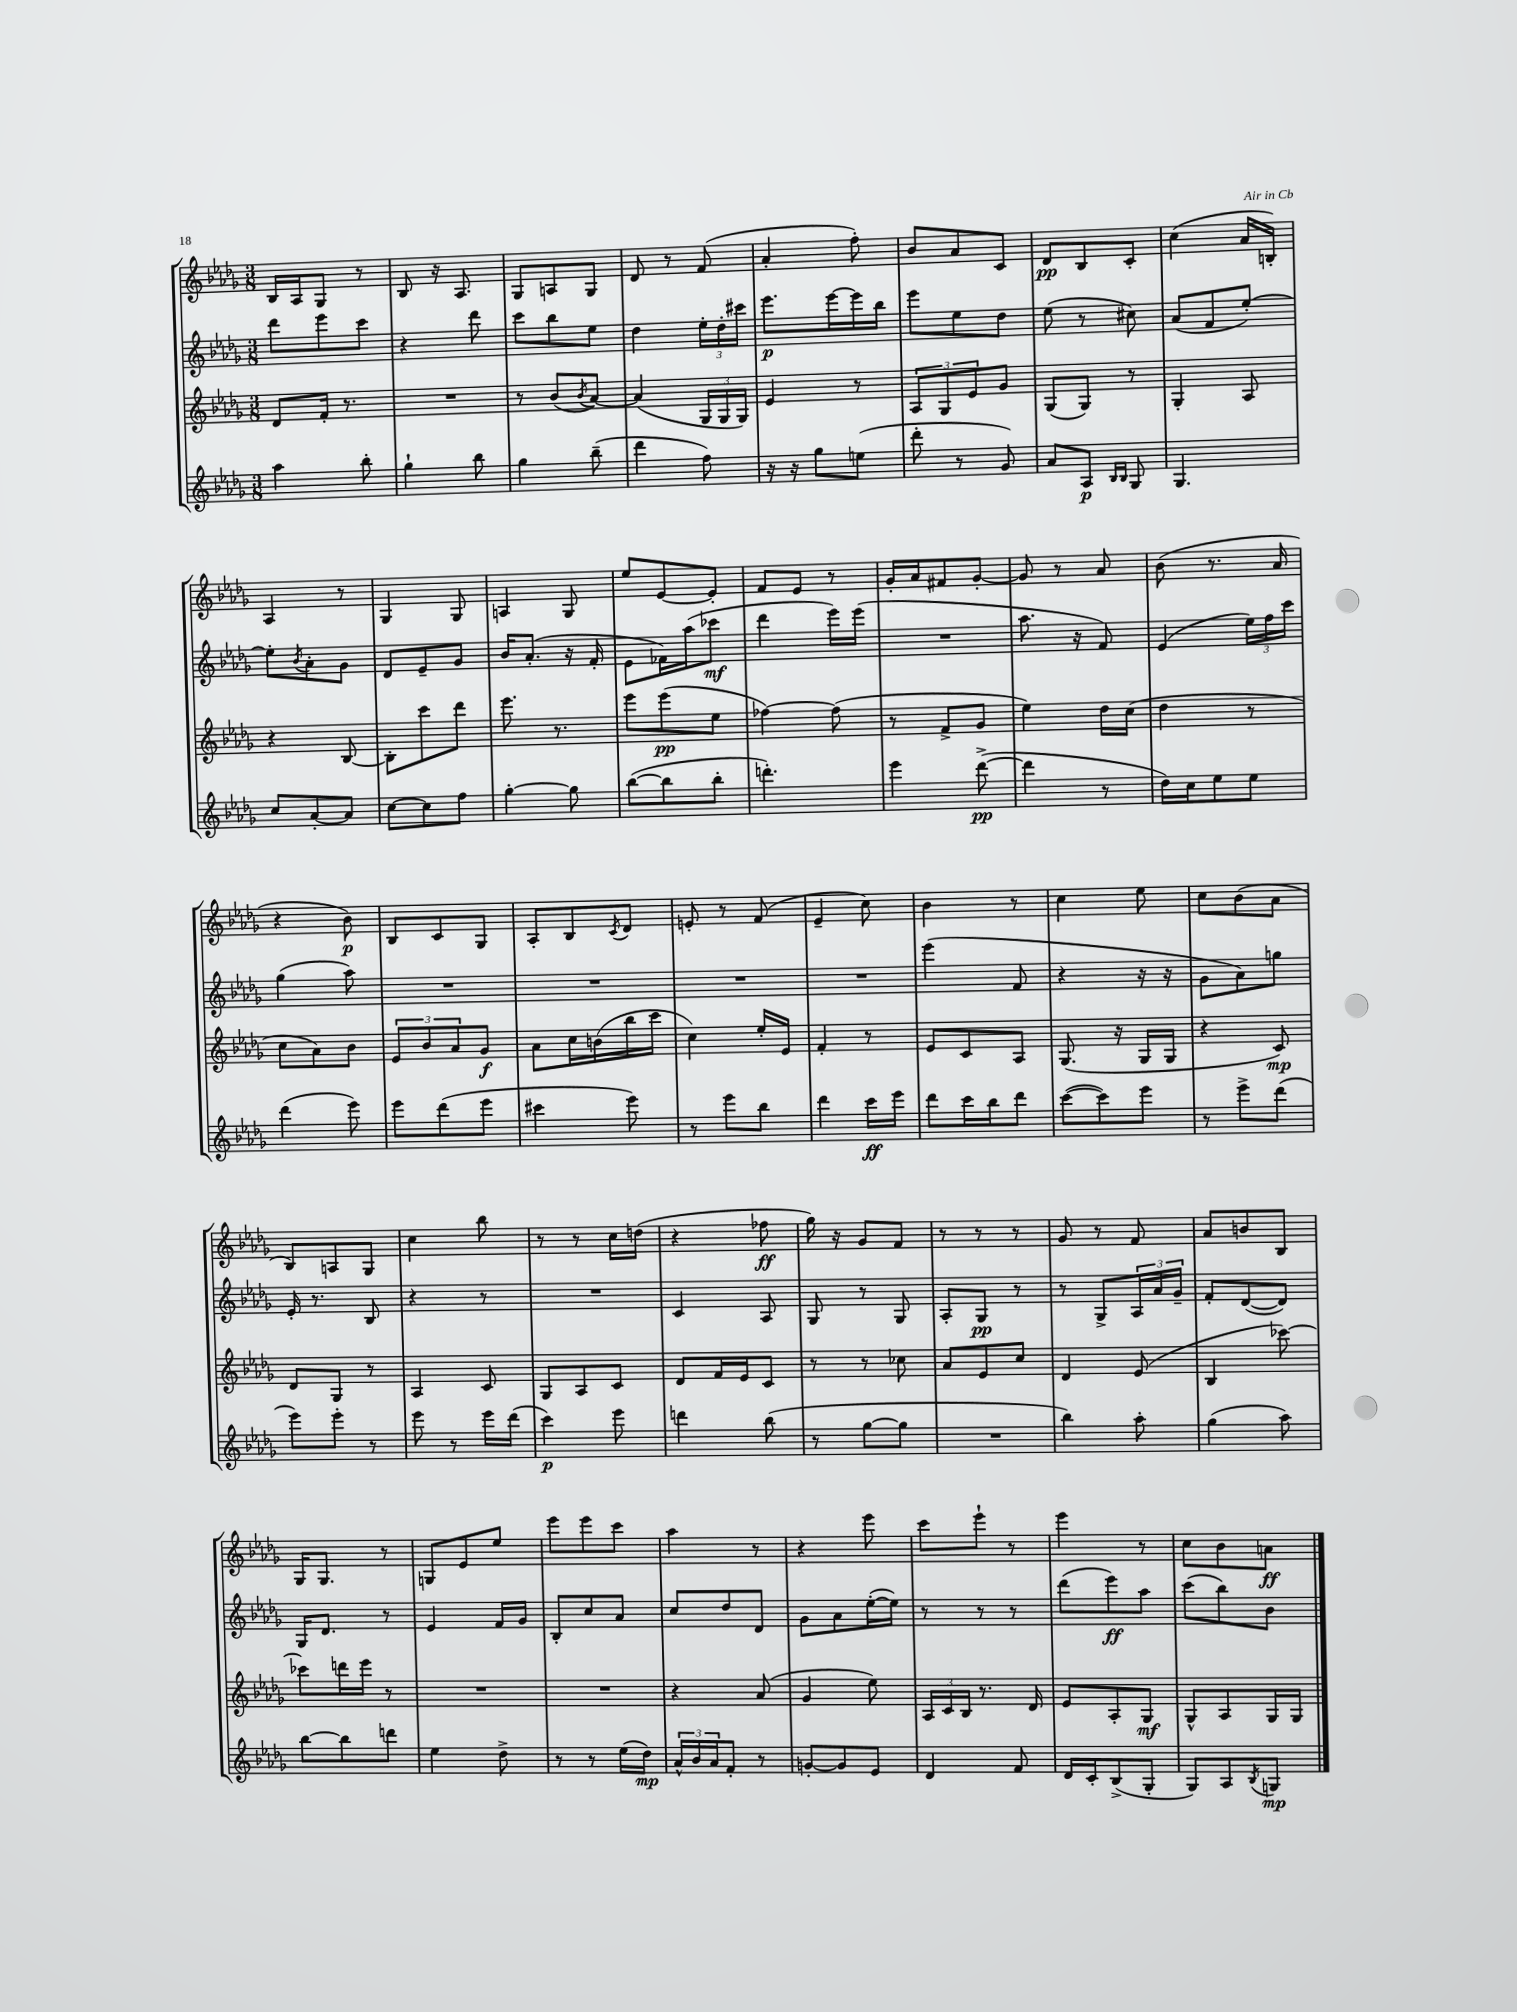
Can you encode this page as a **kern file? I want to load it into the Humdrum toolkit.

**kern	**kern	**kern	**kern
*staff4	*staff3	*staff2	*staff1
*clefG2	*clefG2	*clefG2	*clefG2
*k[b-e-a-d-g-]	*k[b-e-a-d-g-]	*k[b-e-a-d-g-]	*k[b-e-a-d-g-]
*M3/8	*M3/8	*M3/8	*M3/8
4aa-	8d-	8ddd-	16B-
.	.	.	16A-
.	16f'	8eee-	8G-
.	8.r	.	.
8bb-'	.	8ccc	8r
=	=	=	=
4gg-`	4.r	4r	8B-
.	.	.	16r
.	.	.	8.A-
8bb-	.	8ddd-	.
=	=	=	=
4gg-	8r	8ccc	8G-
.	(8b-	8bb-	8A
.	8qb-	.	.
(8bb-~	[8a-)	8ee-	8G-
=	=	=	=
4ddd-	(4a-]	4dd-	8d-
.	.	.	8r
8ff)	24G-	24ee-'	(8f
.	24G-	24dd-'	.
.	24G-)	24ccc#	.
=	=	=	=
16r	4e-	8.eee-	4a-'
16r	.	.	.
8gg-	.	.	.
.	.	[16eee-	.
(8ee	8r	16eee-]	8ff')
.	.	16bb-	.
=	=	=	=
8ddd-'	12A-	8eee-	8b-
.	12G-	.	.
8r	.	8ee-	8a-
.	12e-	.	.
8g-)	8g-	8dd-	8c
=	=	=	=
8a-	(8G-	(8ee-	8d-
8A-	8G-)	8r	8B-
16qqB-	.	.	.
16qqB-	.	.	.
8G-	8r	8cc#)	8c'
=	=	=	=
4.G-	4G-'	(8a-	(4cc
.	.	8f	.
.	8A-	[8ee-')	16a-
.	.	.	16B')
=	=	=	=
8cc	4r	8ee-']	4A-
.	.	8qb-	.
[8a-'	.	8a-'	.
8a-]	[8B-	8g-	8r
=	=	=	=
[8cc	8B-']	8d-	4G-
8cc]	8ccc	8e-~	.
8ff	8ddd-	8g-	8G-
=	=	=	=
[4gg-'	8.eee-	16b-	4A
.	.	(8.a-'	.
.	8.r	.	.
8gg-]	.	16r	8G-
.	.	16f'	.
=	=	=	=
([8bb-	8eee-	8e-	8ee-
8bb-]	(8eee-	16f-)	[8e-
.	.	(16aa-	.
8bb-'	8ee-	8ccc-	8e-']
=	=	=	=
4.ddd')	[4ff-)	4ddd-	8f
.	.	.	8e-
.	(8ff-]	16eee-)	8r
.	.	(16eee-	.
=	=	=	=
4eee-	8r	4.r	16g-'
.	.	.	16a-
.	8f^	.	8f#
([8ddd-^	8g-	.	[8g-'
=	=	=	=
4ddd-]	4ee-)	8.aa-	8g-]
.	.	.	8r
.	.	16r	.
8r	16dd-	8f)	8a-
.	(16cc	.	.
=	=	=	=
16dd-)	4dd-	(4e-	(8b-
16cc	.	.	.
8ee-	.	.	8.r
8ee-	8r	24ee-)	.
.	.	24ff	.
.	.	.	16a-
.	.	24ccc	.
=	=	=	=
(4ddd-	8cc	(4gg-	4r
.	8a-)	.	.
8eee-)	8b-	8aa-)	8b-)
=	=	=	=
8eee-	12e-	4.r	8B-
.	12b-	.	.
(8ddd-	.	.	8c
.	12a-	.	.
8eee-	8g-	.	8G-
=	=	=	=
4ccc#	8a-	4.r	8A-'
.	16cc	.	8B-
.	(16b	.	.
.	.	.	8qc
8eee-)	16bb-	.	8d-
.	16ccc	.	.
=	=	=	=
8r	4cc)	4.r	8e'
8eee-	.	.	8r
8bb-	16ee-'	.	(8f
.	16e-	.	.
=	=	=	=
4ddd-	4f'	4.r	4e-~
16ccc	8r	.	8cc)
16eee-	.	.	.
=	=	=	=
8ddd-	8e-	(4eee-	4b-
16ccc	8c	.	.
16bb-	.	.	.
8ddd-	8A-	8f	8r
=	=	=	=
([8ccc	(8.G-	4r	4cc
8ccc])	.	.	.
.	16r	.	.
8eee-	16G-	16r	8ee-
.	16G-	16r	.
=	=	=	=
8r	4r	8g-	8cc
8eee-^	.	8a-)	(8b-
(8ddd-	8c)	8gg	8a-
=	=	=	=
8eee-)	8d-	16e-'	8B-)
.	.	8.r	.
8eee-'	8G-	.	8A
8r	8r	8B-	8G-
=	=	=	=
8eee-	4A-	4r	4cc
8r	.	.	.
16eee-	8c	8r	8bb-
(16ddd-	.	.	.
=	=	=	=
4ccc)	8G-	4.r	8r
.	8A-	.	8r
8eee-	8c	.	16cc
.	.	.	(16dd
=	=	=	=
4ddd	8d-	4c	4r
.	16f	.	.
.	16e-	.	.
(8bb-	8c	8A-	8ff-
=	=	=	=
8r	8r	8G-	16gg-)
.	.	.	16r
[8gg-	8r	8r	8g-
8gg-]	8cc-	8G-	8f
=	=	=	=
4.r	8a-	8A-'	8r
.	8e-	8G-	8r
.	8cc	8r	8r
=	=	=	=
4bb-)	4d-	8r	8g-
.	.	8G-^	8r
8aa-'	(8e-	24A-	8f
.	.	24a-	.
.	.	24g-~	.
=	=	=	=
(4gg-	4B-	8f'	8a-
.	.	([8d-	8b
8aa-)	[8ccc-)	8d-])	8B-
=	=	=	=
[8bb-	8ccc-]	16G-	16G-
.	.	8.d-	8.G-
8bb-]	16ddd	.	.
.	16eee-	.	.
8ddd	8r	8r	8r
=	=	=	=
4ee-	4.r	4e-	8G
.	.	.	8e-
8dd-^	.	16f	8ee-
.	.	16g-	.
=	=	=	=
8r	4.r	8B-'	8eee-
8r	.	8cc	8eee-
(16ee-	.	8a-	8ccc
16dd-)	.	.	.
=	=	=	=
24a-^^	4r	8cc	4aa-
24b-	.	.	.
24a-	.	.	.
8f'	.	8dd-	.
8r	(8a-	8d-	8r
=	=	=	=
[8g'	4g-	8g-	4r
8g]	.	8a-	.
8e-	8ee-)	([16ee-'	8eee-
.	.	16ee-])	.
=	=	=	=
4d-	24A-	8r	8ccc
.	24c	.	.
.	24B-	.	.
.	8.r	8r	8eee-`
8f	.	8r	8r
.	16d-	.	.
=	=	=	=
16d-	8e-	(8ddd-	4eee-
16c'	.	.	.
(8B-^	8A-'	8eee-)	.
8G-'	8G-	8aa-	8r
=	=	=	=
8G-)	8G-^^	(8ccc	8cc
8A-	8A-	8bb-)	8b-
8qB-	.	.	.
8G	16G-	8b-	8a
.	16G-	.	.
==	==	==	==
*-	*-	*-	*-
